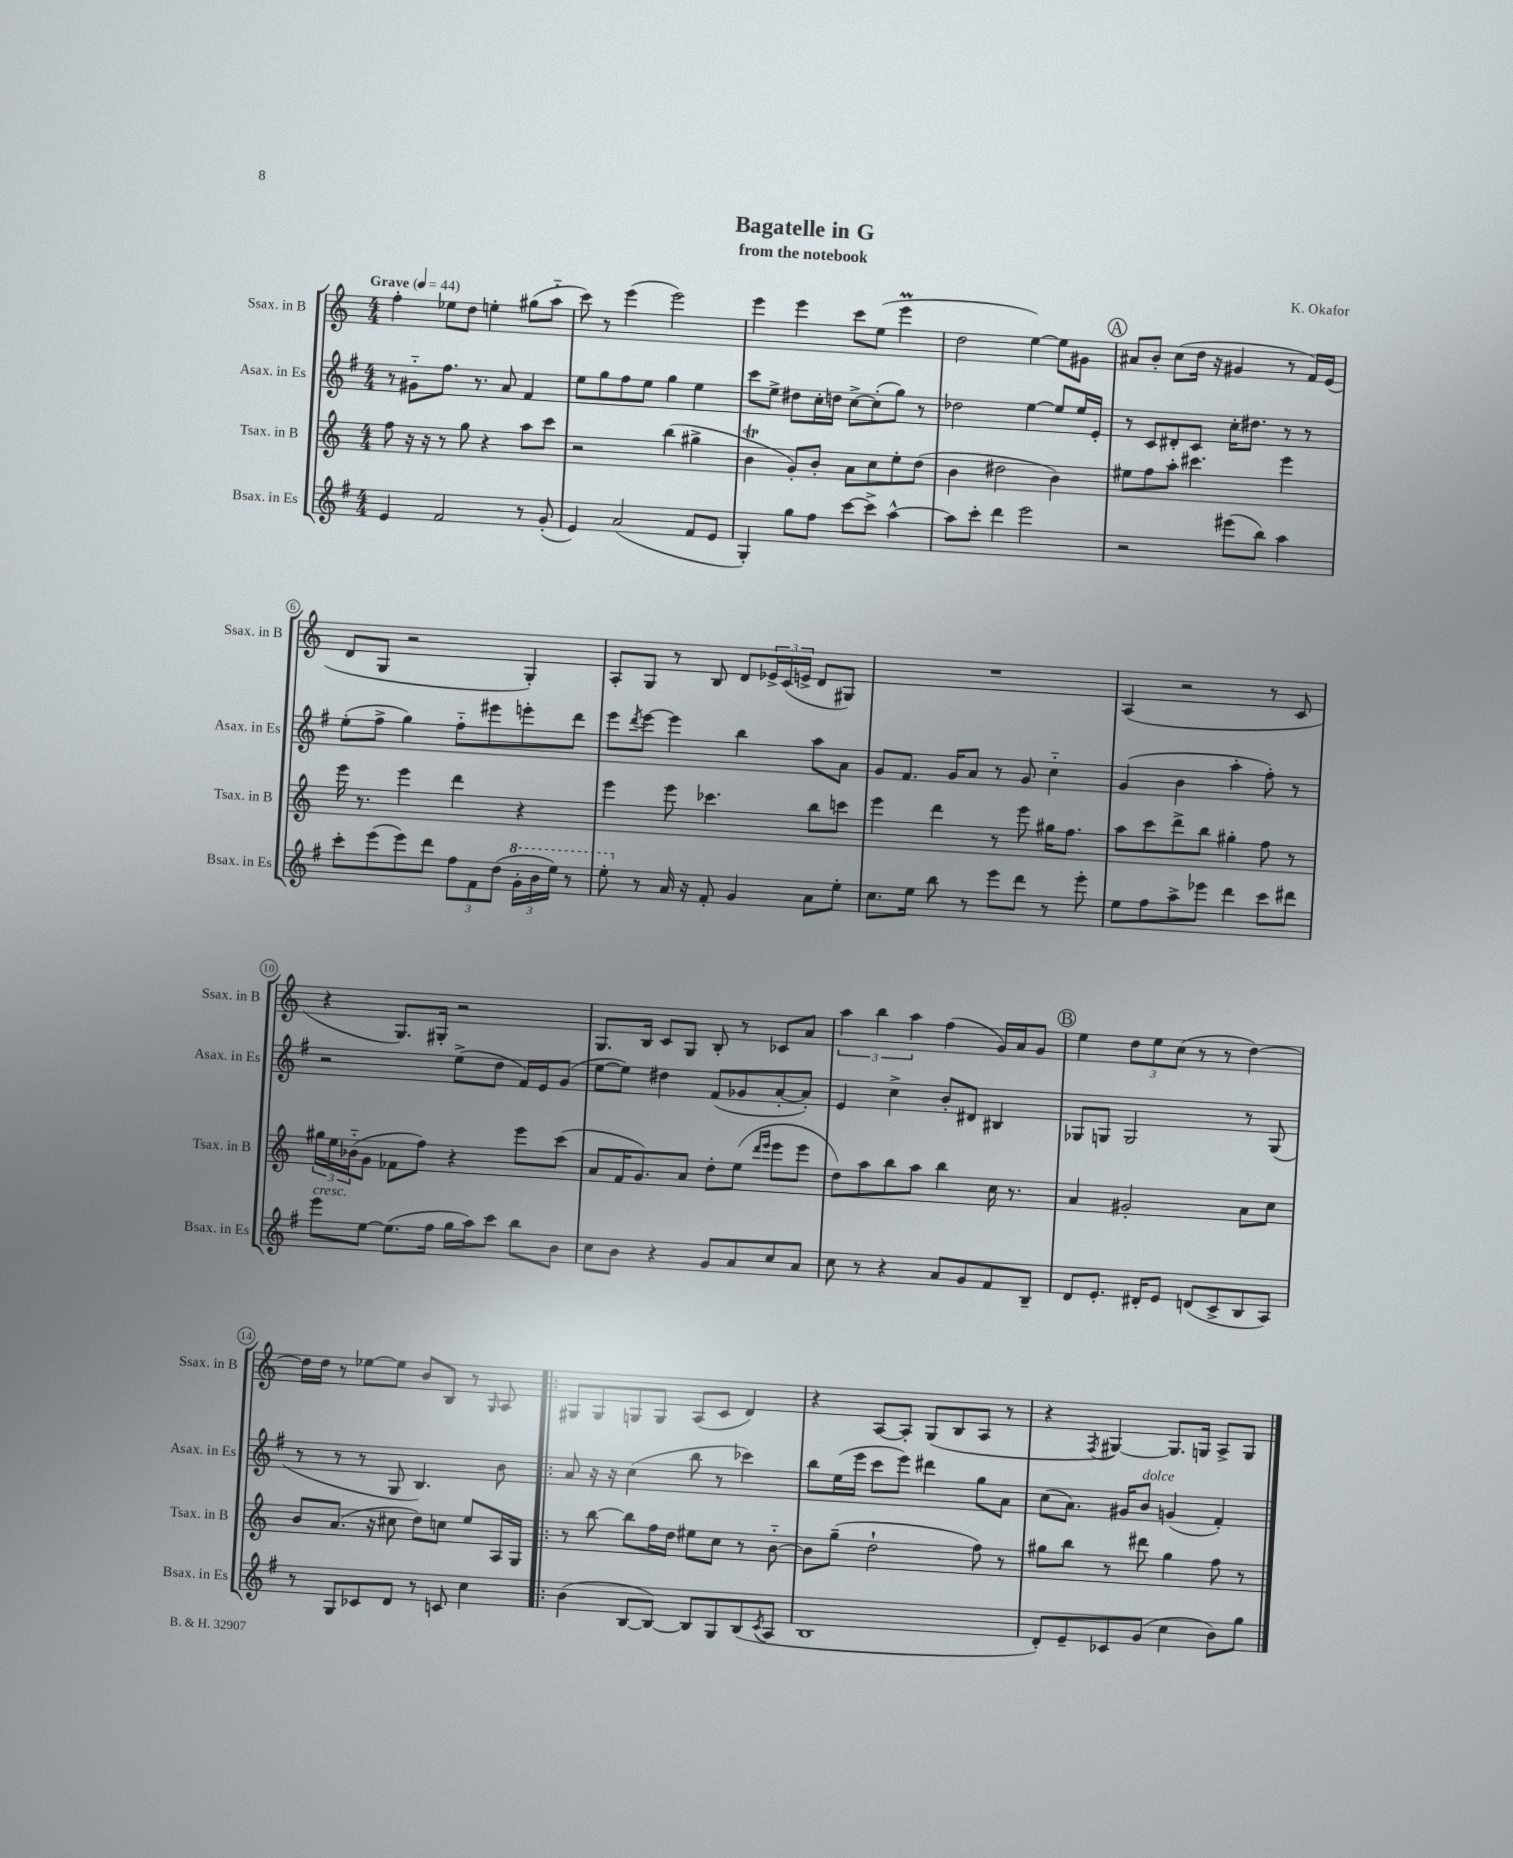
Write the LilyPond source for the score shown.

\header { title = "Bagatelle in G" composer = "K. Okafor" subtitle = "from the notebook" }
<<
\new StaffGroup <<
\new Staff = "s0" \with { instrumentName = "Ssax. in B" shortInstrumentName = "Ssax. in B" } {
    \clef treble \key c \major \numericTimeSignature \time 4/4 \tempo "Grave" 4 = 44
    f''4-. ees''8 d''8 e''4-. gis''8( a''8-_ |
    c'''8) r8 e'''4( e'''2) |
    e'''4 e'''4 c'''8 e''8( e'''4\prall |
    d''2 e''4~) e''8 gis'8 |
    \mark \markup { \circle "A" } ais'8 b'8-. c''8( d''16 r16 gis'4 r8 f'16) e'16( |
    d'8 g8 r2 g4-.) |
    a8-. g8 r8 b8 d'8 \tuplet 3/2 { ees'16-> c'16( e'16-> } d'8 gis8) |
    R1 |
    a4( r2 r8 c'8 |
    r4 g8.) gis16-. r2 |
    g8. b16 c'8 g8 b8-. r8 ces'8 a'8 |
    \tuplet 3/2 { a''4 b''4 a''4 } f''4( g'16) a'16 g'8 |
    \mark \markup { \circle "B" } e''4 \tuplet 3/2 { d''8 e''8 c''8( } r8 r8 d''4~) |
    d''16 d''16 r8 ees''8~ ees''8 b'8 b8 r8 \grace { g16 } a8 |
    \bar ".|:" gis8 gis8 g8 g8 a8( c'8 d'4) |
    r4 a8~ a8-. g8( b8 a8 r8 |
    r4 \acciaccatura { f8 } gis4~) gis8. g16 a8-> g8 \bar "|." |
}
\new Staff = "s1" \with { instrumentName = "Asax. in Es" shortInstrumentName = "Asax. in Es" } {
    \clef treble \key g \major \numericTimeSignature \time 4/4
    r8 gis'8-_ fis''8. r8. a'8 fis'4 |
    e''8 g''8 fis''8 e''8 g''4 e''4 |
    c'''8 e''8-> dis''8 c''16-. d''16 c''8~-> c''8-.( g''8) r8 |
    des''2 e''4~ e''8 e''16 e'16-. |
    \mark \markup { \circle "A" } r8 c'8 dis'8-. c'8 c''16-. dis''8. r8 r8 |
    e''8-.( fis''8-> g''4) fis''8-_ eis'''8 e'''8-. d'''8 |
    e'''8 \acciaccatura { d'''8 } e'''8~ e'''4 b''4 a''8 a'8 |
    g'8 fis'8. g'16 a'8 r8 g'8 c''4-_ |
    g'4( b'4 a''4-. fis''8-.) r8 |
    r2 e''8->( d''8 fis'16) e'16 g'8( |
    e''8~ e''8) dis''4 fis'8( ges'8 a'8~-. a'8-.) |
    e'4 c''4-> b'8-. dis'8 bis4 |
    \mark \markup { \circle "B" } ges8 g8 g2 r8 g8( |
    r8 r8 r8 g8 b4.) b'8 |
    \bar ".|:" a'8 r16 r16 c''4( b''8 r8 ces'''4) |
    b''8 e''16( e'''16 c'''8 e'''8) dis'''4 g''8 a'8 |
    c''8( a'8.) gis'16 b'8^\markup { \italic "dolce" } g'4( fis'4-.) \bar "|." |
}
\new Staff = "s2" \with { instrumentName = "Tsax. in B" shortInstrumentName = "Tsax. in B" } {
    \clef treble \key c \major \numericTimeSignature \time 4/4
    f''8 r16 r16 r8 g''8 r4 a''8 c'''8 |
    r2 b''4( gis''4-> |
    b'4\trill g'8-.) b'8-. a'8 c''8 e''8-. d''8( |
    b'4 dis''2 b'4) |
    \mark \markup { \circle "A" } eis''8 f''8 a''8-. cis'''4. e'''4 |
    e'''16 r8. e'''4 d'''4 r4 |
    e'''4 e'''8 ces'''4. b''8 c'''8 |
    e'''4 d'''4 r8 e'''8 gis''16 f''8. |
    a''8 c'''8 d'''8-> b''8 gis''4-. f''8 r8 |
    \tuplet 3/2 { gis''16 e''16 bes'16-_( } g'8 fes'8 f''8) r4 e'''8 c'''8( |
    a'8 f'16 g'8.) a'8 d''8-. e''8( \grace { d'''16 e'''16 } e'''8 e'''8 |
    d''8) a''8 b''8 a''8 b''4 c''16 r8. |
    \mark \markup { \circle "B" } a'4 gis'2-. a'8 c''8 |
    b'8 a'8.( r16 cis''8 d''8) c''8 e''8 a16 g16 |
    \bar ".|:" r8 b''8~ b''8 f''16 d''16 eis''8 c''8 r8 b'8~-_ |
    b'8 g''8--( d''2-! f''8) r8 |
    gis''8 b''8 r8 dis'''8 gis''4 f''8 r8 \bar "|." |
}
\new Staff = "s3" \with { instrumentName = "Bsax. in Es" shortInstrumentName = "Bsax. in Es" } {
    \clef treble \key g \major \numericTimeSignature \time 4/4
    e'4 fis'2 r8 g'8-.( |
    e'4) a'2( fis'8 e'8 |
    g4-.) g''8 fis''8 c'''8~ c'''8-> a''4~-^ |
    a''8 c'''8-. d'''4 e'''2 |
    \mark \markup { \circle "A" } r2 eis'''8( b''8) a''4 |
    c'''8-. e'''8( e'''8) d'''8 \tuplet 3/2 { fis''8 fis'8 d''8( } \tuplet 3/2 { \ottava #1 g''16-. b''16 e'''16) } r8 |
    e'''8-. \ottava #0 r8 a'16 r16 fis'8-. g'4 a'8 e''8-. |
    c''8. e''16 b''8 r8 e'''8 d'''8 r8 e'''8-. |
    e''8 fis''8 a''8-> ees'''8 d'''4 c'''8 dis'''8 |
    e'''8^\markup { \italic "cresc." } e''8~ e''8.( fis''16 g''16 a''16) c'''8 b''8 b'8 |
    c''8 b'8 r4 g'8 a'8 c''8 a'8 |
    c''8 r8 r4 a'8 g'8 fis'8 b8-- |
    \mark \markup { \circle "B" } d'8 e'8.-. dis'16-. e'8 d'8( c'8-> b8 a8) |
    r8 g8 ces'8 d'8 r8 c'8 c''4 |
    \bar ".|:" b'4( b8~ b8~) b8 g8 b8( \acciaccatura { c'8 } a8 |
    b1 |
    d'8-.) e'8-- ces'8 g'8( c''4 b'8) g''8 \bar "|." |
}
>>
>>
\layout { \context { \Score \override BarNumber.stencil = #(make-stencil-circler 0.1 0.3 ly:text-interface::print) } }
